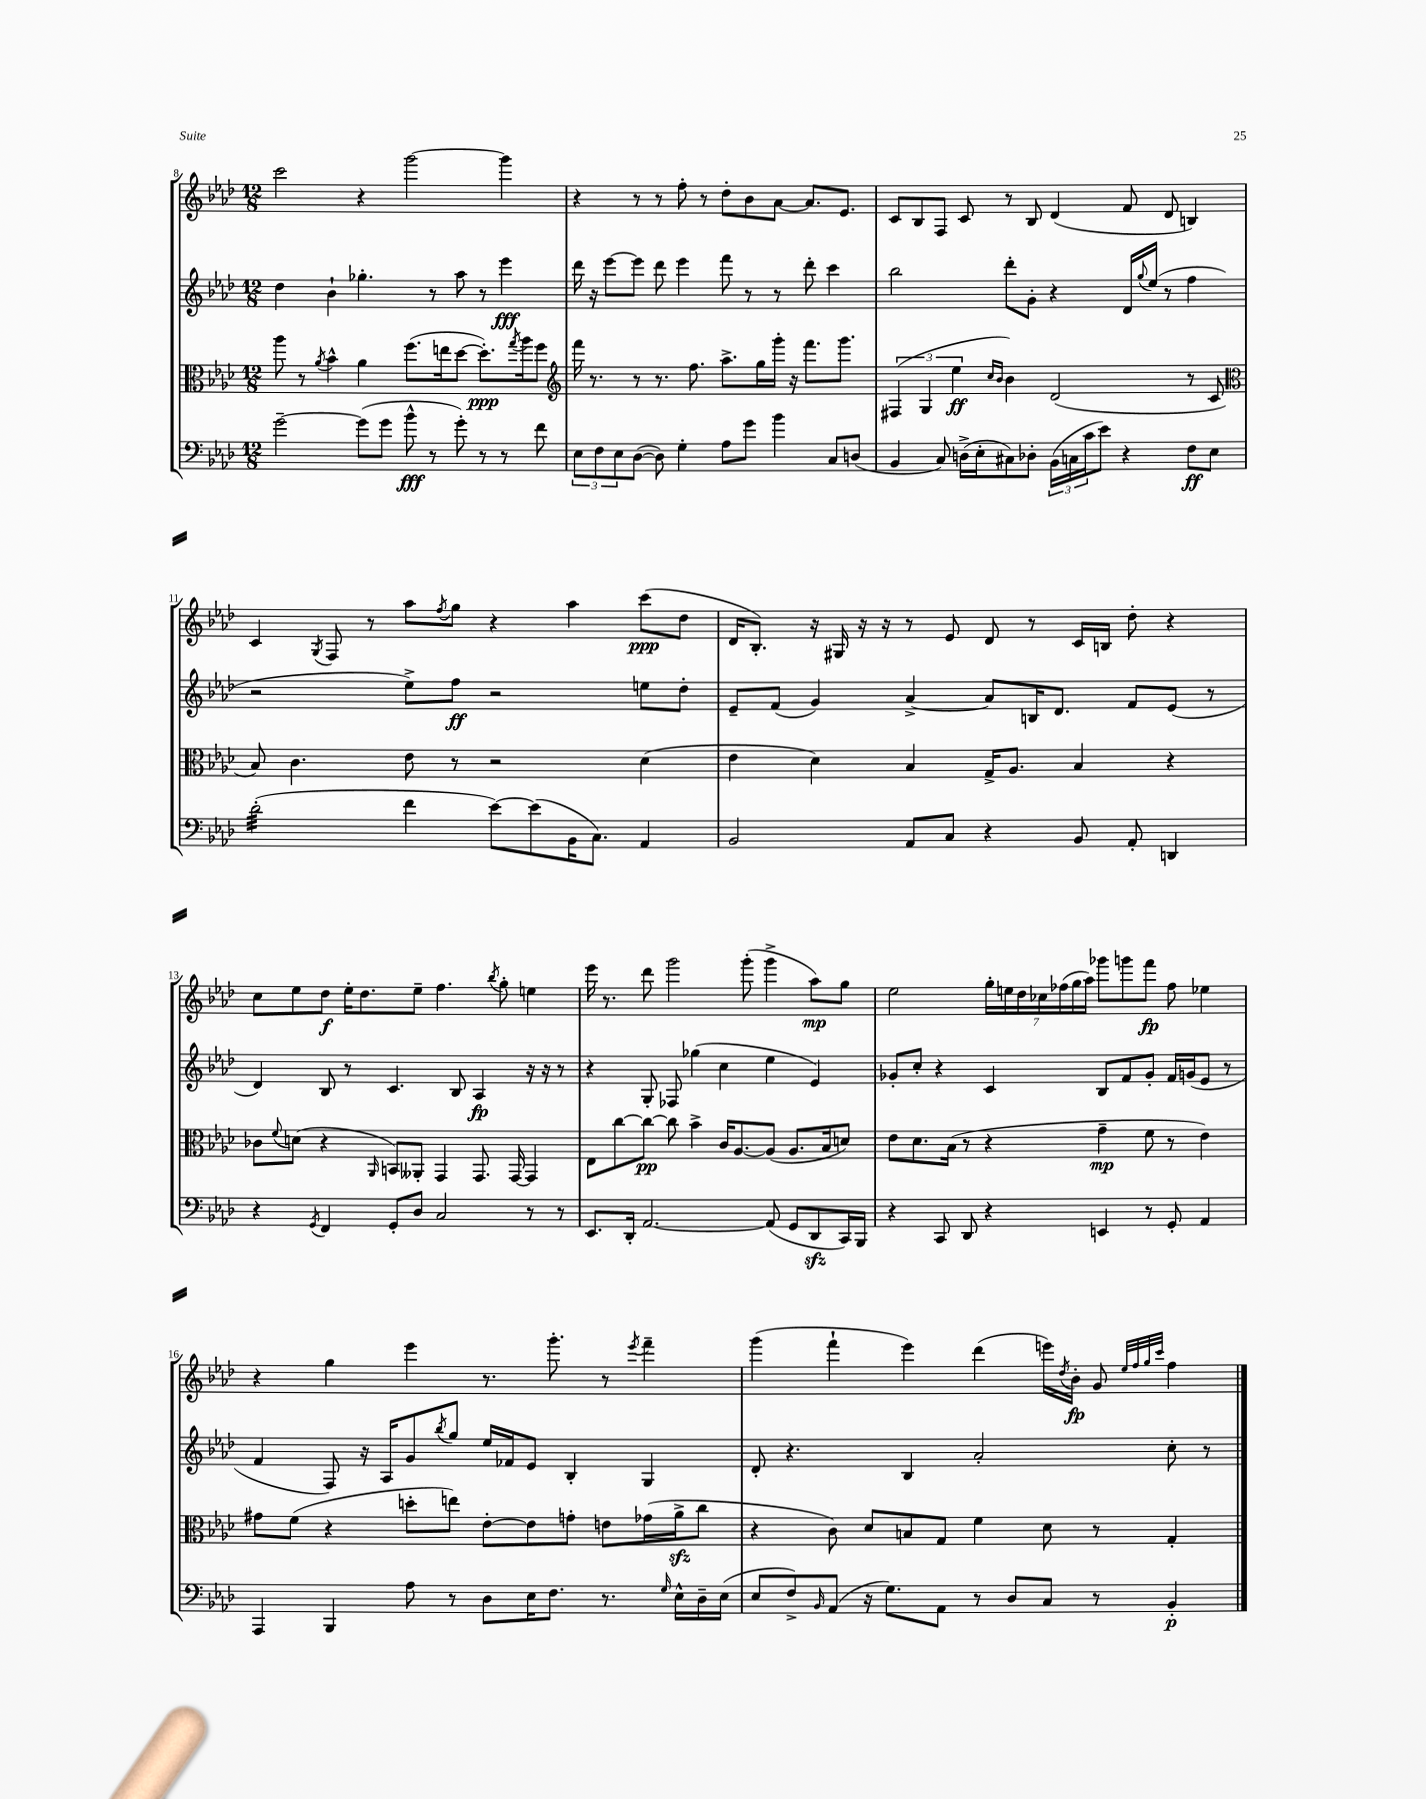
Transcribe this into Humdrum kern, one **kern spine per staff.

**kern	**kern	**kern	**kern
*staff4	*staff3	*staff2	*staff1
*clefF4	*clefC3	*clefG2	*clefG2
*k[b-e-a-d-]	*k[b-e-a-d-]	*k[b-e-a-d-]	*k[b-e-a-d-]
*M12/8	*M12/8	*M12/8	*M12/8
[2g~	8aa-	4dd-	2ccc
.	8r	.	.
.	8qa-	.	.
.	4b-^^	4b-`	.
(8g]	4a-	4.gg-'	4r
8g	.	.	.
8b-^^	(8.ff	.	[2ggg
8r	.	8r	.
.	16ee	.	.
8g')	[8dd-	8aa-	.
8r	8.dd-'])	8r	.
8r	.	4eee-	4ggg]
.	8qgg	.	.
.	16aa-	.	.
8f	8ff	.	.
=	=	=	=
*	*clefG2	*	*
12E-	16fff	16ddd-	4r
.	8.r	16r	.
12F	.	.	.
.	.	[8eee-	.
12E-	.	.	.
([8D-	8r	8eee-]	8r
8D-])	8.r	8ddd-	8r
4G'	.	4eee-	8ff'
.	8.ff	.	.
.	.	.	8r
8A-	8.aa-^	8fff	8dd-'
8g	.	8r	8b-
.	16gg	.	.
4b-	16ggg'	8r	[8a-
.	16r	.	.
.	8.fff	8ddd-'	8.a-]
8C	.	4ccc	.
.	8.ggg	.	8.e-
(8D	.	.	.
=	=	=	=
4BB-	(6F#	2bb-	8c
.	.	.	8B-
.	6G	.	.
8C)	.	.	8F
.	6ee-	.	.
(16D^	.	.	8c
16E-'	.	.	.
.	16qqcc	.	.
.	16qqb-	.	.
8C#)	4b-)	8ddd-'	8r
8D-'	.	8g'	8B-
(24BB-	(2d-	4r	(4d-
24C	.	.	.
24c	.	.	.
8e-)	.	.	.
4r	.	16d-	8f
.	.	8qqgg	.
.	.	(16ee-	.
.	.	8r	8d-
8F	8r	4ff	4B)
8E-	8c	.	.
=	=	=	=
*	*clefC3	*	*
(2d-'	8B-)	2r	4c
.	4.c	.	.
.	.	.	8qG
.	.	.	8F
.	.	.	8r
4f	8e-	8ee-^)	8aa-
.	.	.	8qff
.	8r	8ff	8gg
[8e-)	2r	2r	4r
(8e-]	.	.	.
16BB-	.	.	4aa-
8.C)	.	.	.
4AA-	(4d-	8ee	(8ccc
.	.	8dd-'	8dd-
=	=	=	=
2BB-	4e-	8e-~	16d-
.	.	.	8.B-')
.	.	(8f	.
.	4d-)	4g)	16r
.	.	.	16G#
.	.	.	16r
.	.	.	16r
8AA-	4B-	[4a-^	8r
8C	.	.	8e-
4r	16G^	8a-]	8d-
.	8.A-	.	.
.	.	16B	8r
.	.	8.d-	.
8BB-	4B-	.	16c
.	.	.	16B
8AA-'	.	8f	8dd-'
4DD	4r	(8e-	4r
.	.	8r	.
=	=	=	=
4r	8c-	4d-)	8cc
.	8qqf	.	.
.	(8d	.	8ee-
8qGG	.	.	.
4FF	4r	8B-	8dd-
.	.	8r	16ee-'
.	.	.	8.dd-
.	16qqAA-	.	.
8GG'	8BB)	4.c	.
8D-	8AA--'	.	8ee-~
2C	4GG	.	4.ff
.	.	8B-	.
.	8.GG	4A-	.
.	.	.	8qbb-
.	.	.	8gg'
.	[16GG	.	.
8r	4GG]	16r	4ee
.	.	16r	.
8r	.	8r	.
=	=	=	=
8.EE-	8E-	4r	16eee-
.	.	.	8.r
.	[8cc	.	.
16DD-'	.	.	.
[2.AA-	8cc_	8G'	8ddd-
.	8cc]	8F-	2ggg
.	4b-^	(4gg-	.
.	16c	4cc	.
.	[8.A-	.	.
.	.	.	(8ggg'
(8AA-]	(8A-]	4ee-	4ggg^
8GG	8.A-	.	.
8DD-	.	4e-)	8aa-)
.	16B-	.	.
16CC)	8d)	.	8gg
16BBB-	.	.	.
=	=	=	=
4r	8e-	8g-'	2ee-
.	8.d-	8cc'	.
8CC	.	4r	.
.	(16B-	.	.
8DD-	8r	.	.
4r	4r	4c	28gg'
.	.	.	28ee
.	.	.	28dd-
.	.	.	28cc-
.	.	.	(28ff-
.	.	.	28gg
.	.	.	28aa-)
4EE	4g~	8B-	8ggg-
.	.	8f	8ggg
8r	8f	8g-'	8fff
8GG'	8r	16f	8ff-
.	.	(16g	.
4AA-	4e-)	8e-	4ee-
.	.	8r	.
=	=	=	=
4AAA-	8g#	4f	4r
.	(8f	.	.
4BBB-	4r	8F)	4gg
.	.	16r	.
.	.	16A-	.
8A-	8dd'	8g	4eee-
.	.	8qbb-	.
8r	8ee)	8gg	.
8D-	[8e-'	16ee-	8.r
.	.	16f-	.
16E-	8e-]	8e-	.
8.F	.	.	8.ggg'
.	8g'	4B-'	.
8.r	8e	.	8r
.	.	.	8qeee-
.	(16g-	4G	4fff~
16qqG	.	.	.
16E-^^	16a-^	.	.
16D-~	8cc	.	.
(16E-	.	.	.
=	=	=	=
8E-	4r	8d-'	(4ggg
8F^)	.	4.r	.
16qqBB-	.	.	.
(8AA-	8c)	.	4fff`
16r	8d-	.	.
8.G)	.	.	.
.	8B	4B-	4eee-)
8AA-	8G	.	.
8r	4f	2a-'	(4ddd-
8D-	.	.	.
8C	8d-	.	16eee)
.	.	.	8qdd-
.	.	.	16b-'
8r	8r	.	8g
.	.	.	32qqee-
.	.	.	32qqff
.	.	.	32qqgg
.	.	.	32qqccc
4BB-'	4G'	8cc'	4ff
.	.	8r	.
==	==	==	==
*-	*-	*-	*-
